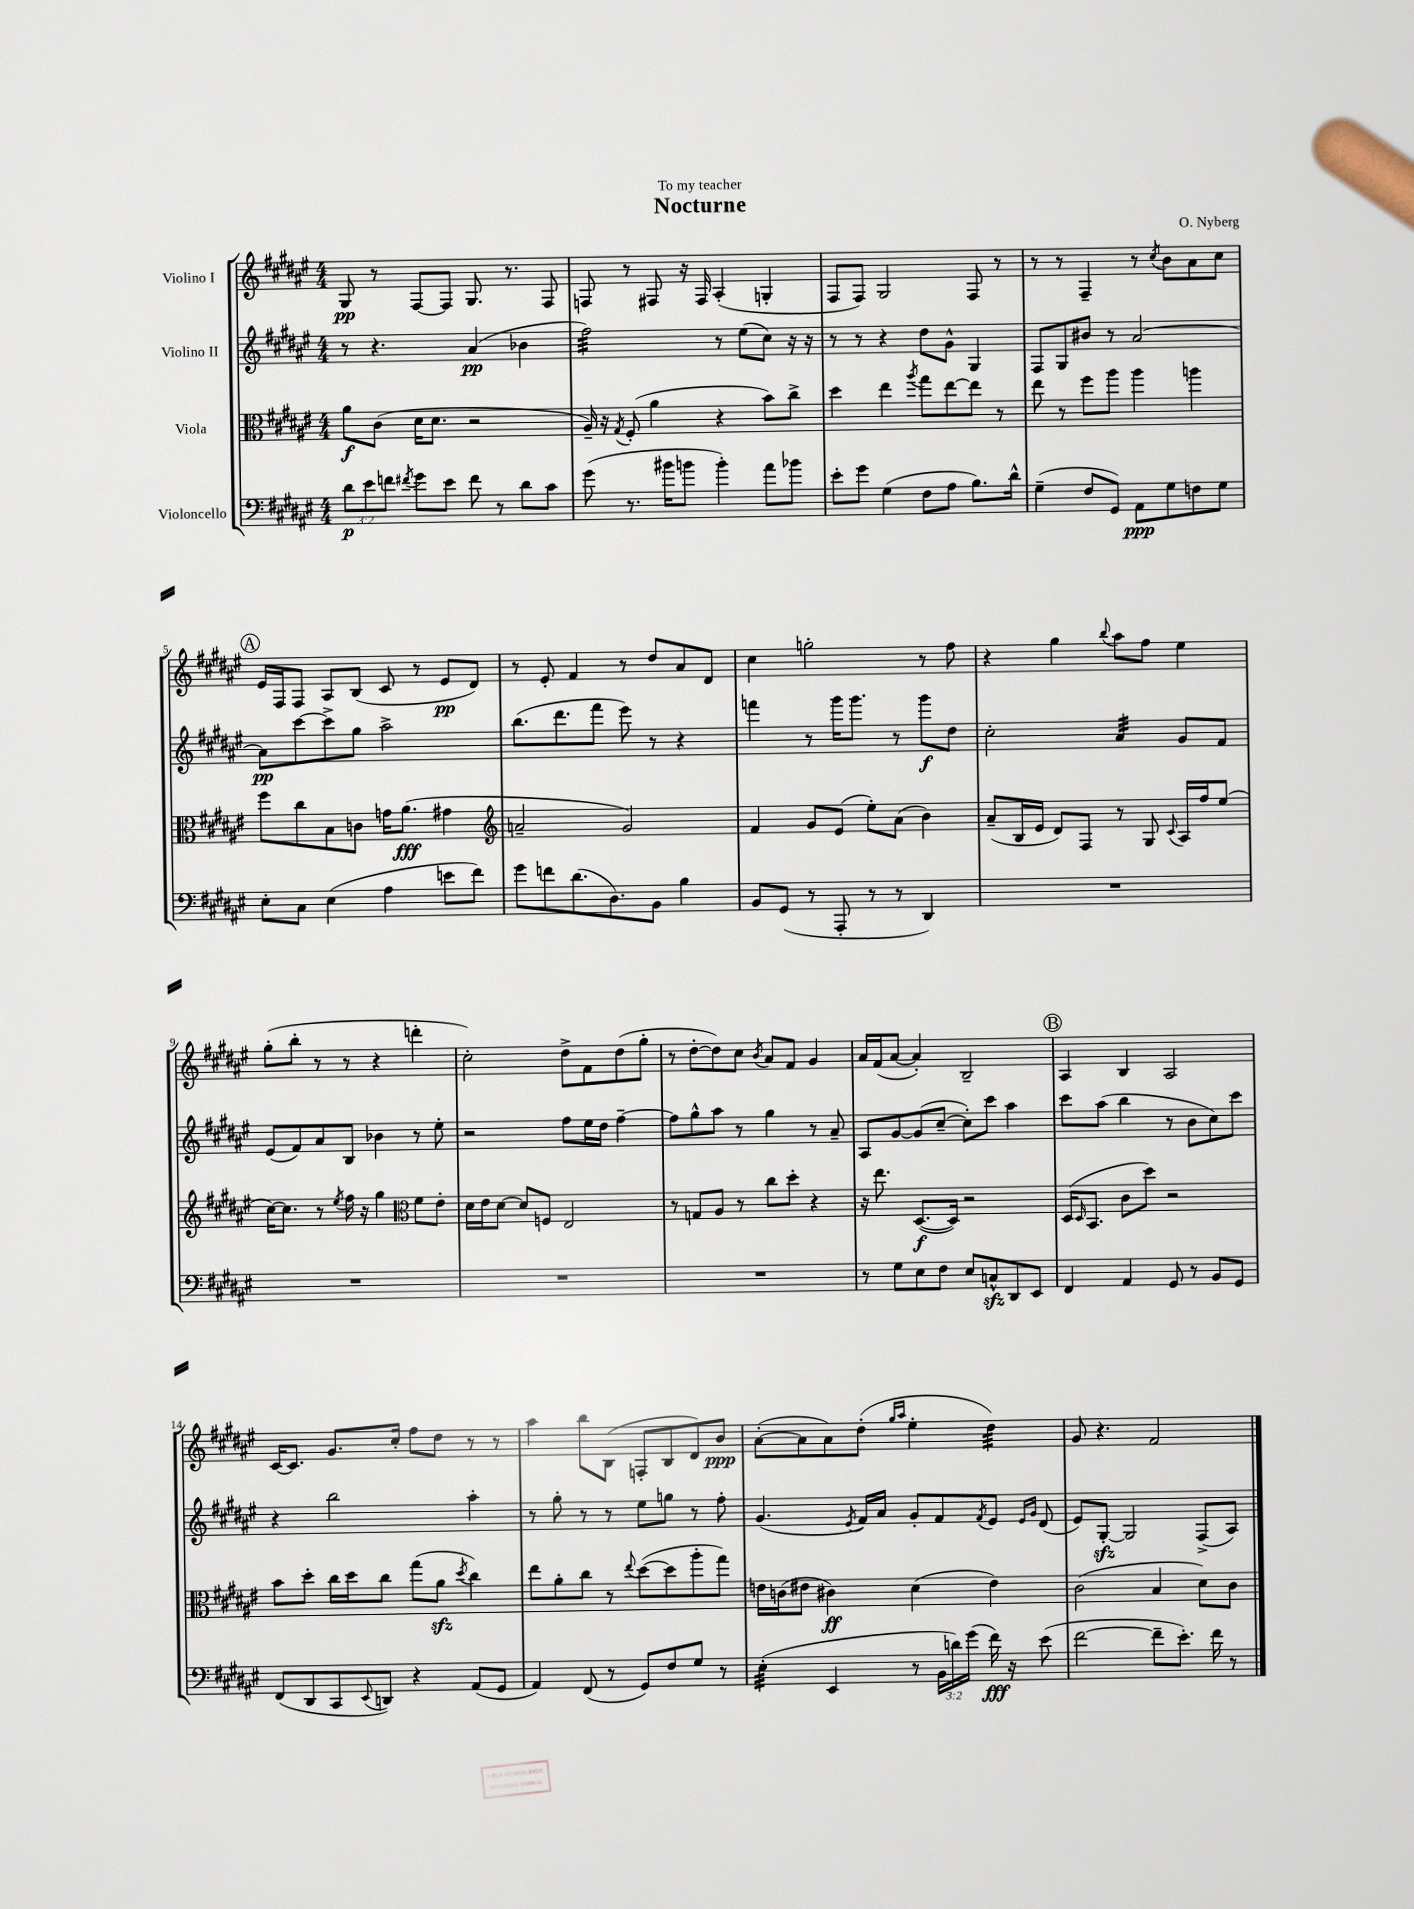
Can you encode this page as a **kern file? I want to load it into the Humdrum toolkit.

**kern	**kern	**kern	**kern
*staff4	*staff3	*staff2	*staff1
*clefF4	*clefC3	*clefG2	*clefG2
*k[f#c#g#d#a#e#]	*k[f#c#g#d#a#e#]	*k[f#c#g#d#a#e#]	*k[f#c#g#d#a#e#]
*M4/4	*M4/4	*M4/4	*M4/4
12d#	8a#	8r	8G#
12e#	.	.	.
.	(8c#	4.r	8r
12f	.	.	.
8qf#	.	.	.
8g#	16d#	.	[8F#
.	8.d#	.	.
8e#	.	.	8F#]
8f#	2r	(4a#	8.G#
8r	.	.	.
.	.	.	8.r
8d#	.	4b-	.
8c#	.	.	8F#
=	=	=	=
(8g#	16A#~)	2ff#)	8F
.	16r	.	.
.	8qG#	.	.
8.r	(8F#'	.	8r
.	4a#	.	8F#
16b#	.	.	.
8b	.	.	16r
.	.	.	16F#
4b')	4r	8r	(4A#'
.	.	(8ee#	.
8a#	8b)	8cc#)	4G'
8b-	8cc#^	16r	.
.	.	16r	.
=	=	=	=
8e#'	4dd#	8r	8F#
8g#	.	8r	8F#)
(4G#	4ee#	4r	2G#
.	8qaa#	.	.
8F#	8gg#	8dd#	.
8A#	[8ee#	8g#^^	.
8.B)	8ee#]	4G#	8F#
.	8r	.	8r
16d#^^	.	.	.
=	=	=	=
(4G#~	8ee#	8F#	8r
.	8r	8G#	8r
8F#	8ff#	8b#	4F#~
8GG#)	8aa#	8r	.
8AA#	4aa#	[2a#	8r
.	.	.	8qcc#
8G#	.	.	8b
8F	4aa	.	8a#
8G#	.	.	8cc#
=	=	=	=
8E#'	8ff#	8a#]	16e#
.	.	.	16F#
8C#	8cc#	[8ccc#	8F#
(4E#	8B	8ccc#^]	8A#
.	8c	8gg#	(8B
4A#	16g	2aa#^	8c#
.	(8.a#	.	.
.	.	.	8r
8e	4g#	.	8e#
8f#)	.	.	8d#)
=	=	=	=
*	*clefG2	*	*
8g#	2a~	(8.bb	8r
8f	.	.	8e#'
.	.	8.ddd#	.
(8.d#	.	.	4f#
.	.	8fff#	.
8.D#)	.	.	.
.	2g#)	8eee#)	8r
8BB	.	8r	8dd#
4B	.	4r	8a#
.	.	.	8d#
=	=	=	=
8BB	4f#	4fff	4cc#
(8GG#	.	.	.
8r	8g#	8r	2gg'
8AAA#'	(8e#	16ggg#	.
.	.	8.ggg#	.
8r	8ee#')	.	.
8r	(8a#	8r	.
4DD#)	4b)	8ggg#	8r
.	.	8dd#	8ff#
=	=	=	=
1r	(8a#~	2cc#'	4r
.	16B	.	.
.	16e#	.	.
.	8d#)	.	4gg#
.	8F#	.	.
.	.	.	8qqbb
.	8r	4a#	8aa#
.	8G#	.	8ff#
.	8qqc#	.	.
.	16A#	8g#	4ee#
.	16ff#	.	.
.	(8ee#	8f#	.
=	=	=	=
1r	[16cc#)	(8e#	(8gg#'
.	8.cc#]	.	.
.	.	8f#)	8bb'
.	8r	8a#	8r
.	8qee#	.	.
.	16ff#	8B	8r
.	16r	.	.
.	4gg#	4b-	4r
*	*clefC3	*	*
.	8f#	8r	4ddd'
.	8e#'	8ee#'	.
=	=	=	=
1r	16d#	2r	2cc#')
.	16e#	.	.
.	[8d#	.	.
.	8d#]	.	.
.	8F	.	.
.	2E#	8ff#	8dd#^
.	.	16ee#	8f#
.	.	16dd#	.
.	.	[4ff#~	(8dd#
.	.	.	8gg#'
=	=	=	=
1r	8r	8ff#]	8r
.	8G	8gg#^^	[8dd#'
.	8A#	8aa#	8dd#])
.	8r	8r	8cc#
.	.	.	8qb
.	8cc#	4gg#	8a#
.	8dd#'	.	8f#
.	4r	8r	4g#
.	.	8a#~	.
=	=	=	=
8r	16r	8A#	16a#
.	8.ee#	.	(16f#
8G#	.	[8g#	[8a#
8E#	([8.D#	(8g#]	4a#'])
8F#	.	[8cc#~	.
.	16D#])	.	.
8E#	2r	8cc#'])	2B~
8C^^	.	8ccc#	.
8DD#	.	4aa#	.
8EE#	.	.	.
=	=	=	=
4FF#	(16D#	8ccc#	4A#
.	16qqD#	.	.
.	8.BB	.	.
.	.	(8aa#	.
4AA#	8c#	4bb	4B
.	8dd#)	.	.
8GG#	2r	8r	2A#
8r	.	8b	.
8BB	.	8cc#)	.
8GG#	.	8ccc#	.
=	=	=	=
(8FF#	8b	4r	[16c#
.	.	.	8.c#]
8DD#	8dd#'	.	.
8CC#	16cc#	2bb	8.g#
.	16dd#	.	.
8qqEE#	.	.	.
8DD)	8cc#	.	.
.	.	.	16cc#'
4r	(8gg#	.	8ff#
.	8a#	.	8dd#
.	8qdd#	.	.
(8AA#	4cc#)	4aa#'	8r
8GG#	.	.	8r
=	=	=	=
4AA#)	8ee#	8r	4aa#
.	8a#'	8gg#'	.
(8FF#	8cc#	8r	8bb
8r	8r	8r	(8B
.	8qqee#	.	.
8GG#)	([8dd#	8ee#	8F'
8F#	8dd#]	8gg	8B
8G#	8aa#'	8r	8d#)
8r	8gg#)	8ff#'	8b
=	=	=	=
(4E#'	16e	(4.g#	([8a#'
.	(16c	.	.
.	8e#	.	8a#]
4EE#	4c#)	.	8a#)
.	.	8qe#	.
.	.	16f#)	(8dd#'
.	.	16a#	.
.	.	.	16qqgg#
.	.	.	16qqaa#
8r	(4d#	8g#'	4ee#'
24BB	.	8f#	.
24d)	.	.	.
(24g#	.	.	.
.	.	8qf#	.
16f#)	4e#)	8e#	4dd#)
16r	.	.	.
.	.	16qqe#	.
.	.	16qqg#	.
(8e#	.	(8d#	.
=	=	=	=
[2f#	(2c#	8e#)	8g#
.	.	[8G#'	4.r
.	.	2G#]	.
8f#~]	4B	.	2f#
8.e#')	.	.	.
.	8d#)	(8F#^	.
16f#	.	.	.
8r	8c#	8A#)	.
==	==	==	==
*-	*-	*-	*-
